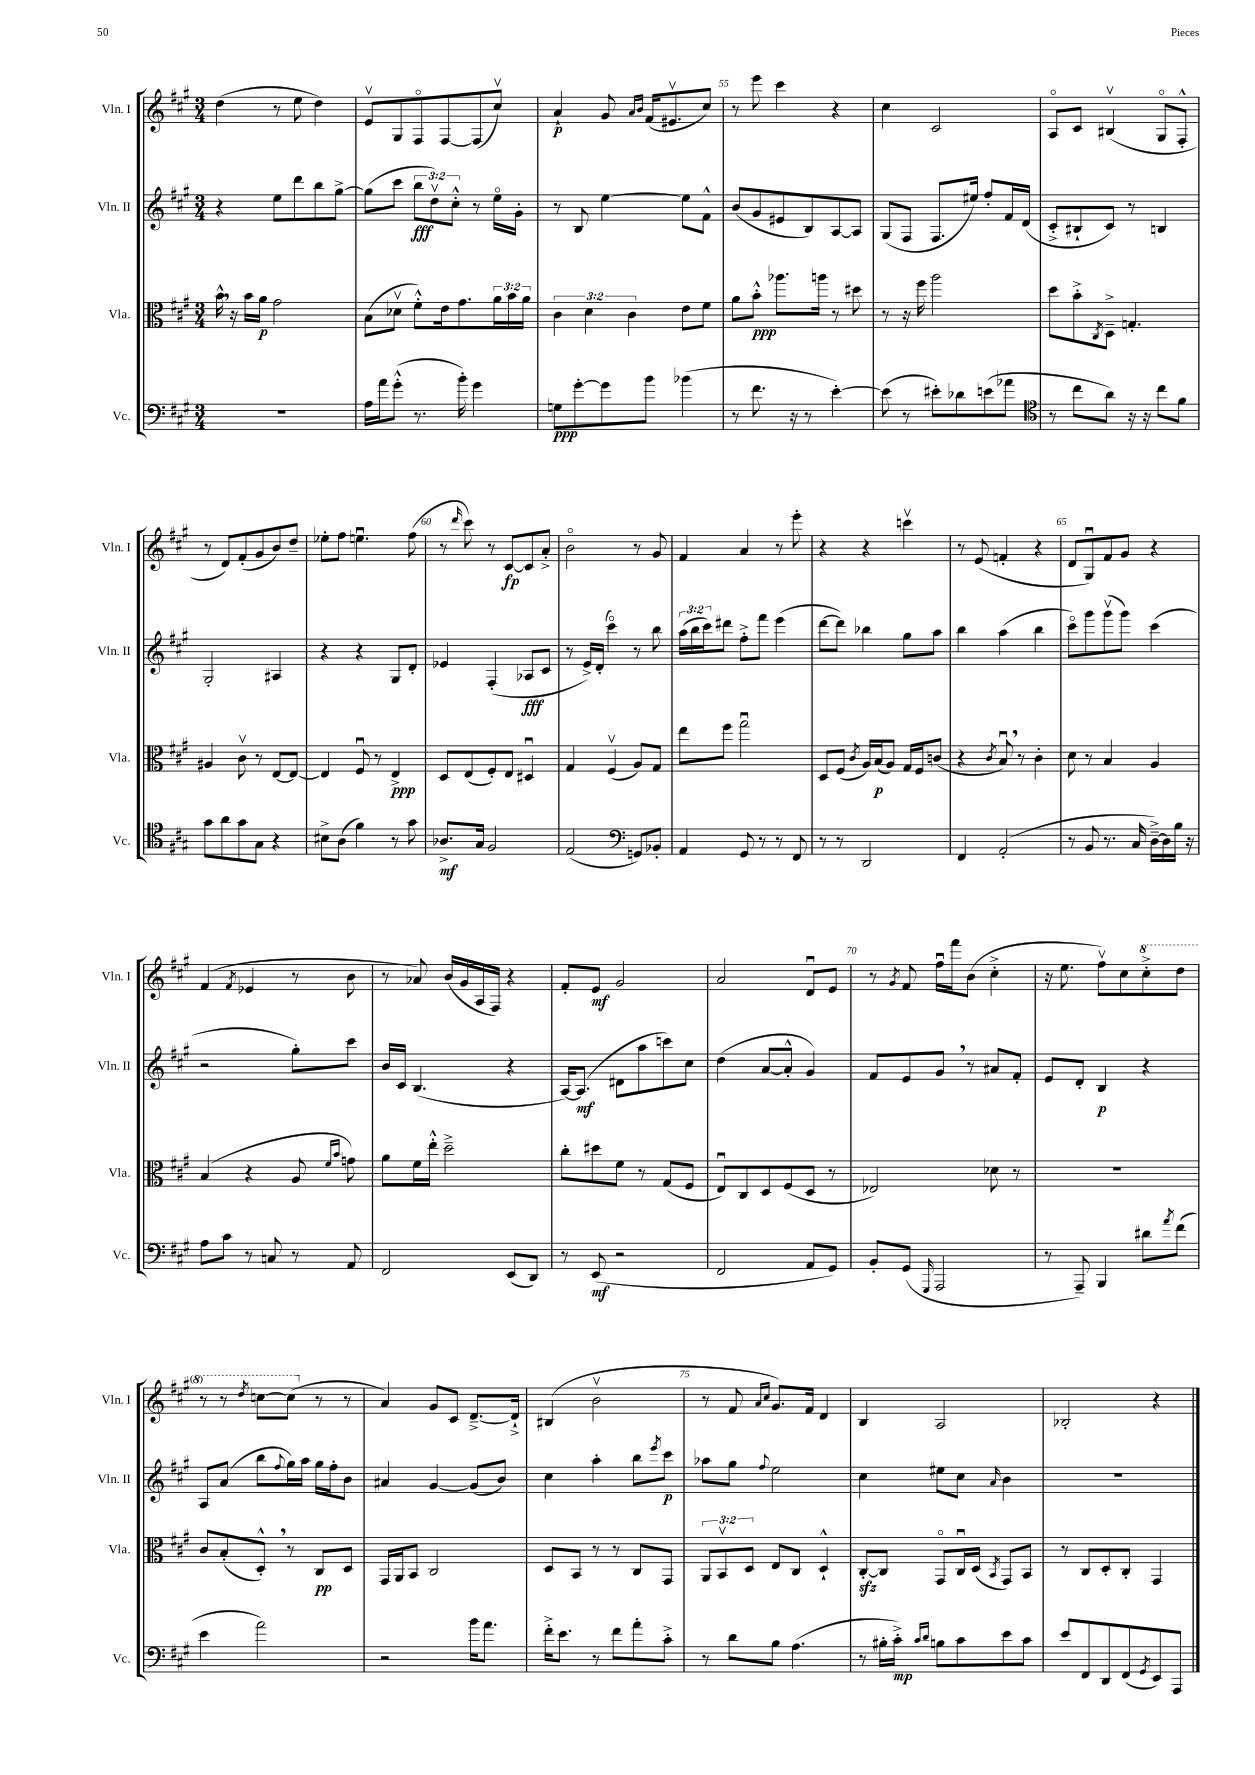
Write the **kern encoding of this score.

**kern	**dynam	**kern	**dynam	**kern	**dynam	**kern	**dynam
*part4	*part4	*part3	*part3	*part2	*part2	*part1	*part1
*staff4	*staff4	*staff3	*staff3	*staff2	*staff2	*staff1	*staff1
*I"Vc.	*	*I"Vla.	*	*I"Vln. II	*	*I"Vln. I	*
*I'Vc.	*	*I'Vla.	*	*I'Vln. II	*	*I'Vln. I	*
*clefF4	*	*clefC3	*	*clefG2	*	*clefG2	*
*k[f#c#g#]	*	*k[f#c#g#]	*	*k[f#c#g#]	*	*k[f#c#g#]	*
*M3/4	*	*M3/4	*	*M3/4	*	*M3/4	*
=52	=52	=52	=52	=52	=52	=52	=52
2.r	.	16b^^,\	.	4r	.	(4dd\	.
.	.	16r	.	.	.	.	.
.	.	16b\LL	.	.	.	.	.
.	.	16a\JJ	p	.	.	.	.
.	.	2g#\	.	8ee\L	.	8r	.
.	.	.	.	8ddd\	.	8ee\	.
.	.	.	.	8bb\	.	4dd\)	.
.	.	.	.	[8gg#^\J	.	.	.
=53	=53	=53	=53	=53	=53	=53	=53
16A\LL	.	(8B\L	.	(8gg#\L]	.	8ev/L	.
16a\J	.	.	.	.	.	.	.
(8g#'^^\J	.	8d-Xv\J	.	8ccc#\J	.	8G#/	.
8.r	.	8f#'^^\L)	.	12bb\L	fff	8F#/	.
.	.	.	.	12ddv\)	.	.	.
.	.	16e\k	.	.	.	[8F#/	.
.	.	.	.	12cc#'^^\J	.	.	.
16b'\)	.	8.g#\	.	.	.	.	.
4g#\	.	.	.	8r	.	(8F#/]	.
.	.	24a\L	.	16ee\LL	.	8cc#v/J)	.
.	.	24b\	.	.	.	.	.
.	.	.	.	16g#'\JJ	.	.	.
.	.	24a\JJ	.	.	.	.	.
=54	=54	=54	=54	=54	=54	=54	=54
8Gn\L	ppp	6c#\	.	8r	.	4a`/	p
[8g#'\	.	.	.	8B/	.	.	.
.	.	6d\	.	.	.	.	.
8g#\]	.	.	.	[4ee\	.	8g#/	.
.	.	6c#\	.	.	.	.	.
.	.	.	.	.	.	16qqa/LL	.
.	.	.	.	.	.	16qqb/JJ	.
8b\J	.	.	.	.	.	(16f#/KL	.
.	.	.	.	.	.	8.e#Xv/	.
(4b-X\	.	8e\L	.	8ee\L]	.	.	.
.	.	8f#\J	.	8f#^^\J	.	8cc#/J)	.
=55	=55	=55	=55	=55	=55	=55	=55
8r	.	8a\L	.	(8b/L	.	8r	.
8.f#\	.	8b'^^\J	ppp	8g#/	.	8eee\	.
.	.	8.aa-X\L	.	8e#X/	.	4ccc#\	.
16r	.	.	.	.	.	.	.
8r	.	.	.	8B/)	.	.	.
.	.	16aan\Jk	.	.	.	.	.
[4e'\)	.	8r	.	[8A/	.	4r	.
.	.	8dd#X\	.	8A/J]	.	.	.
=56	=56	=56	=56	=56	=56	=56	=56
(8e\]	.	8r	.	(8G#/L	.	4cc#\	.
8r	.	16r	.	8F#/J	.	.	.
.	.	16ff#\	.	.	.	.	.
8e#X'\L)	.	2aa\	.	8.F#/L	.	2c#/	.
8d-X\	.	.	.	.	.	.	.
.	.	.	.	16ee#X/Jk)	.	.	.
(8en\	.	.	.	8ff#'/L	.	.	.
8a-X\J	.	.	.	16f#/L	.	.	.
.	.	.	.	(16d/JJ	.	.	.
=57	=57	=57	=57	=57	=57	=57	=57
*clefC4	*	*	*	*	*	*	*
8r	.	8dd\L	.	8c#'^/L	.	8A/L	.
8cc#\L	.	8b'^\	.	8B#X`/	.	8c#/J	.
.	.	8qC#/	.	.	.	.	.
8a\J)	.	8D~^\J	.	8c#/J)	.	(4B#Xv/	.
16r	.	4.Gn'/	.	8r	.	.	.
16r	.	.	.	.	.	.	.
8cc#\L	.	.	.	4Bn/	.	8G#/L	.
8f#\J	.	.	.	.	.	8F#'^^/J	.
!!LO:LB:g=z
=58	=58	=58	=58	=58	=58	=58	=58
8g#\L	.	4A#X/	.	2G#'/	.	8r	.
8a\	.	.	.	.	.	8d/L)	.
8g#\	.	8c#v\	.	.	.	(8f#'/	.
8G#\J	.	8r	.	.	.	8g#/	.
4r	.	[8E/L	.	4A#X/	.	8b/)	.
.	.	8E/J_	.	.	.	8dd~/J	.
=59	=59	=59	=59	=59	=59	=59	=59
8B#X^\L	.	4E/]	.	4r	.	8ee-X'\L	.
(8A\J	.	.	.	.	.	8ff#\J	.
4f#\)	.	8F#u/	.	4r	.	4.eenu\	.
.	.	8r	.	.	.	.	.
8r	.	4E^/	ppp	8G#/L	.	.	.
8g#\	.	.	.	8d'/J	.	(8ff#\	.
=60	=60	=60	=60	=60	=60	=60	=60
8.A-X^/L	mf	8D/L	.	4e-X/	.	8r	.
.	.	.	.	.	.	16qqddd/	.
.	.	(8E/	.	.	.	8ccc#\)	.
16G#/Jk	.	.	.	.	.	.	.
2F#/	.	8F#'/)	.	(4F#'/	.	8r	.
.	.	8E/J	.	.	.	[8c#/L	fp
.	.	4D#Xu/	.	8A-X/L	fff	8c#/]	.
.	.	.	.	8c#/J	.	8a'^/J	.
=61	=61	=61	=61	=61	=61	=61	=61
(2E/	.	4G#/	.	8r	.	2b\	.
.	.	.	.	16e^/LL)	.	.	.
.	.	.	.	(16d'/JJ	.	.	.
.	.	(4F#v/	.	4ccc#\)	.	.	.
*clefF4	*	*	*	*	*	*	*
8GGn/L)	.	8A/L)	.	8r	.	8r	.
8BB-X'/J	.	8G#/J	.	8bb\	.	8g#/	.
=62	=62	=62	=62	=62	=62	=62	=62
4AA/	.	8ee\L	.	(24aa\LL	.	4f#/	.
.	.	.	.	24bb\	.	.	.
.	.	.	.	24ccc#\J)	.	.	.
.	.	8ff#\J	.	8ddd#X\J	.	.	.
8GG#/	.	2gg#u\	.	8ff#'^\L	.	4a/	.
8r	.	.	.	8fff#\J	.	.	.
8r	.	.	.	(4eee\	.	8r	.
8FF#/	.	.	.	.	.	8eee'\	.
=63	=63	=63	=63	=63	=63	=63	=63
8r	.	8D/L	.	[8ddd\L	.	4r	.
8r	.	(8F#/J	.	8ddd\J])	.	.	.
.	.	8qc#/	.	.	.	.	.
2DD/	.	16A/LL)	.	4bb-X\	.	4r	.
.	.	(16B/J	p	.	.	.	.
.	.	8A/J)	.	.	.	.	.
.	.	16G#/LL	.	8gg#\L	.	4cccnv\	.
.	.	16F#/J	.	.	.	.	.
.	.	(8cn/J	.	8aa\J	.	.	.
=64	=64	=64	=64	=64	=64	=64	=64
4FF#/	.	4r	.	4bb\	.	8r	.
.	.	.	.	.	.	(8e/	.
.	.	8qc#/	.	.	.	.	.
(2AA'/	.	8Bu,/)	.	(4aa\	.	4fn'/	.
.	.	8r	.	.	.	.	.
.	.	4c#'\	.	4bb\	.	4r	.
=65	=65	=65	=65	=65	=65	=65	=65
8r	.	8d\	.	8ccc#\L)	.	8d/L	.
8BB/	.	8r	.	8ggg#\	.	8G#u/)	.
8.r	.	4B/	.	(8ggg#v\	.	8f#/	.
.	.	.	.	8ggg#\J)	.	8g#/J	.
16C#/	.	.	.	.	.	.	.
[16D~^\LL)	.	4A/	.	(4ccc#\	.	4r	.
16D\]	.	.	.	.	.	.	.
16B\JJ	.	.	.	.	.	.	.
16r	.	.	.	.	.	.	.
!!LO:LB:g=z
=66	=66	=66	=66	=66	=66	=66	=66
8A\L	.	(4B/	.	2r	.	(4f#/	.
8c#\J	.	.	.	.	.	.	.
.	.	.	.	.	.	8qf#/	.
8r	.	4r	.	.	.	4e-X/	.
8Cn/	.	.	.	.	.	.	.
8r	.	8A/	.	8gg#'\L)	.	8r	.
.	.	16qqf#/LL	.	.	.	.	.
.	.	16qqb/JJ	.	.	.	.	.
8AA/	.	8gn\)	.	8ccc#\J	.	8b\	.
=67	=67	=67	=67	=67	=67	=67	=67
2FF#/	.	8a\L	.	16b/LL	.	8r	.
.	.	.	.	16c#/JJ	.	.	.
.	.	16f#\L	.	(4.B/	.	8a-X/)	.
.	.	16ee'^^\JJ	.	.	.	.	.
.	.	2dd~^\	.	.	.	(16b/LL	.
.	.	.	.	.	.	16g#/	.
.	.	.	.	.	.	16A/	.
.	.	.	.	.	.	16F#/JJ)	.
(8EE/L	.	.	.	4r	.	4r	.
8DD/J)	.	.	.	.	.	.	.
=68	=68	=68	=68	=68	=68	=68	=68
8r	.	8cc#'\L	.	[16A/KL)	.	8f#'/L	.
.	.	.	.	(8.A/J]	mf	.	.
(8EE/	mf	8dd#X\	.	.	.	8e/J	mf
2r	.	8f#\J	.	8d#X\L	.	2g#/	.
.	.	8r	.	8aa\	.	.	.
.	.	(8G#/L	.	8cccn\)	.	.	.
.	.	8F#/J	.	8cc#\J	.	.	.
=69	=69	=69	=69	=69	=69	=69	=69
2FF#/	.	8Eu/L)	.	(4dd\	.	2a/	.
.	.	8C#/	.	.	.	.	.
.	.	8D/	.	[8a/L	.	.	.
.	.	(8F#/	.	8a'^^/J]	.	.	.
8AA/L	.	8D/J	.	4g#/)	.	8du/L	.
8GG#/J)	.	8r	.	.	.	8e/J	.
=70	=70	=70	=70	=70	=70	=70	=70
8BB'/L	.	2E-X/)	.	8f#/L	.	8r	.
.	.	.	.	.	.	8qg#/	.
(8GG#/J	.	.	.	8e/	.	8f#/	.
16qqGGG#/	.	.	.	.	.	.	.
2AAA/	.	.	.	8g#,/J	.	16ff#u\LL	.
.	.	.	.	.	.	16fff#\J	.
.	.	.	.	8r	.	(8b\J	.
.	.	8d-X\	.	8a#X/L	.	4cc#'^\	.
.	.	8r	.	8f#'/J	.	.	.
=71	=71	=71	=71	=71	=71	=71	=71
8r	.	2.r	.	8e/L	.	16r	.
.	.	.	.	.	.	8.ee\	.
8AAA~/)	.	.	.	8d'/J	.	.	.
4BBB/	.	.	.	4B/	p	8ff#v\L)	.
.	.	.	.	.	.	8cc#\	.
*	*	*	*	*	*	*8va	*
8d#X\L	.	.	.	4r	.	8ccc#'^\	.
8qa/	.	.	.	.	.	.	.
(8f#\J	.	.	.	.	.	8ddd\J	.
!!LO:LB:g=z
=72	=72	=72	=72	=72	=72	=72	=72
4e\	.	8c#/L	.	8A/L	.	8r	.
.	.	(8B'/	.	(8a/J	.	8r	.
.	.	.	.	.	.	8qddd/	.
2a\)	.	8D'^^,/J)	.	8bb\L	.	[8cccn\L	.
.	.	.	.	8qqff#/	.	.	.
.	.	8r	.	16gg#\L)	.	(8ccc\J]	.
.	.	.	.	16aa\JJ	.	.	.
*	*	*	*	*	*	*X8va	*
.	.	8C#/L	pp	16gg#\LL	.	8r	.
.	.	.	.	16ff#'\J	.	.	.
.	.	8D/J	.	8b\J	.	8r	.
=73	=73	=73	=73	=73	=73	=73	=73
2r	.	16GG#/LL	.	4a#X/	.	4a/)	.
.	.	16AA/J	.	.	.	.	.
.	.	8BB/J	.	.	.	.	.
.	.	2C#/	.	[4g#/	.	8g#/L	.
.	.	.	.	.	.	8c#/J	.
16b\KL	.	.	.	(8g#/L]	.	[8.d~^/L	.
8.a\J	.	.	.	.	.	.	.
.	.	.	.	8b/J)	.	.	.
.	.	.	.	.	.	16d`^/Jk]	.
=74	=74	=74	=74	=74	=74	=74	=74
16f#'^\KL	.	8D/L	.	4cc#\	.	(4B#X/	.
8.e\J	.	.	.	.	.	.	.
.	.	8BB/J	.	.	.	.	.
8r	.	8r	.	4aa'\	.	2bv\	.
8f#\L	.	8r	.	.	.	.	.
8a'\	.	8C#/L	.	8bb\L	.	.	.
.	.	.	.	8qeee/	.	.	.
8c#'^\J	.	8GG#/J	.	8ccc#\J	p	.	.
=75	=75	=75	=75	=75	=75	=75	=75
8r	.	12AA/L	.	8aa-X\L	.	8r	.
.	.	12BBv/	.	.	.	.	.
8d\L	.	.	.	8gg#\J	.	8f#/	.
.	.	12D/J	.	.	.	.	.
.	.	.	.	.	.	16qqa/LL	.
.	.	.	.	8qqff#/	.	16qqcc#/JJ	.
8B\J	.	8E/L	.	2ee\	.	8.g#/L)	.
(4.A\	.	8C#/J	.	.	.	.	.
.	.	.	.	.	.	16f#/Jk	.
.	.	4D`^^/	.	.	.	4d/	.
=76	=76	=76	=76	=76	=76	=76	=76
8r	.	[8C#zz'/L	.	4cc#\	.	4B/	.
16B#X'\LL	.	8C#/J]	.	.	.	.	.
16c#'^\JJ)	mp	.	.	.	.	.	.
16qqc#/LL	.	.	.	.	.	.	.
16qqd/JJ	.	.	.	.	.	.	.
8Bn\L	.	8GG#/L	.	8ee#X\L	.	2A/	.
8c#\	.	16C#u/L	.	8cc#\J	.	.	.
.	.	(16D/JJ	.	.	.	.	.
.	.	8qBB/	.	16qqa/	.	.	.
8e\	.	8GG#/L)	.	4b\	.	.	.
8c#\J	.	8BB/J	.	.	.	.	.
=77	=77	=77	=77	=77	=77	=77	=77
8e/L	.	8r	.	2.r	.	2B-X'/	.
8FF#/	.	8C#/L	.	.	.	.	.
8DD/	.	8D'/	.	.	.	.	.
(8FF#/	.	8C#'/J	.	.	.	.	.
8qGG#/	.	.	.	.	.	.	.
8EE/)	.	4GG#/	.	.	.	4r	.
8AAA/J	.	.	.	.	.	.	.
==	==	==	==	==	==	==	==
*-	*-	*-	*-	*-	*-	*-	*-
